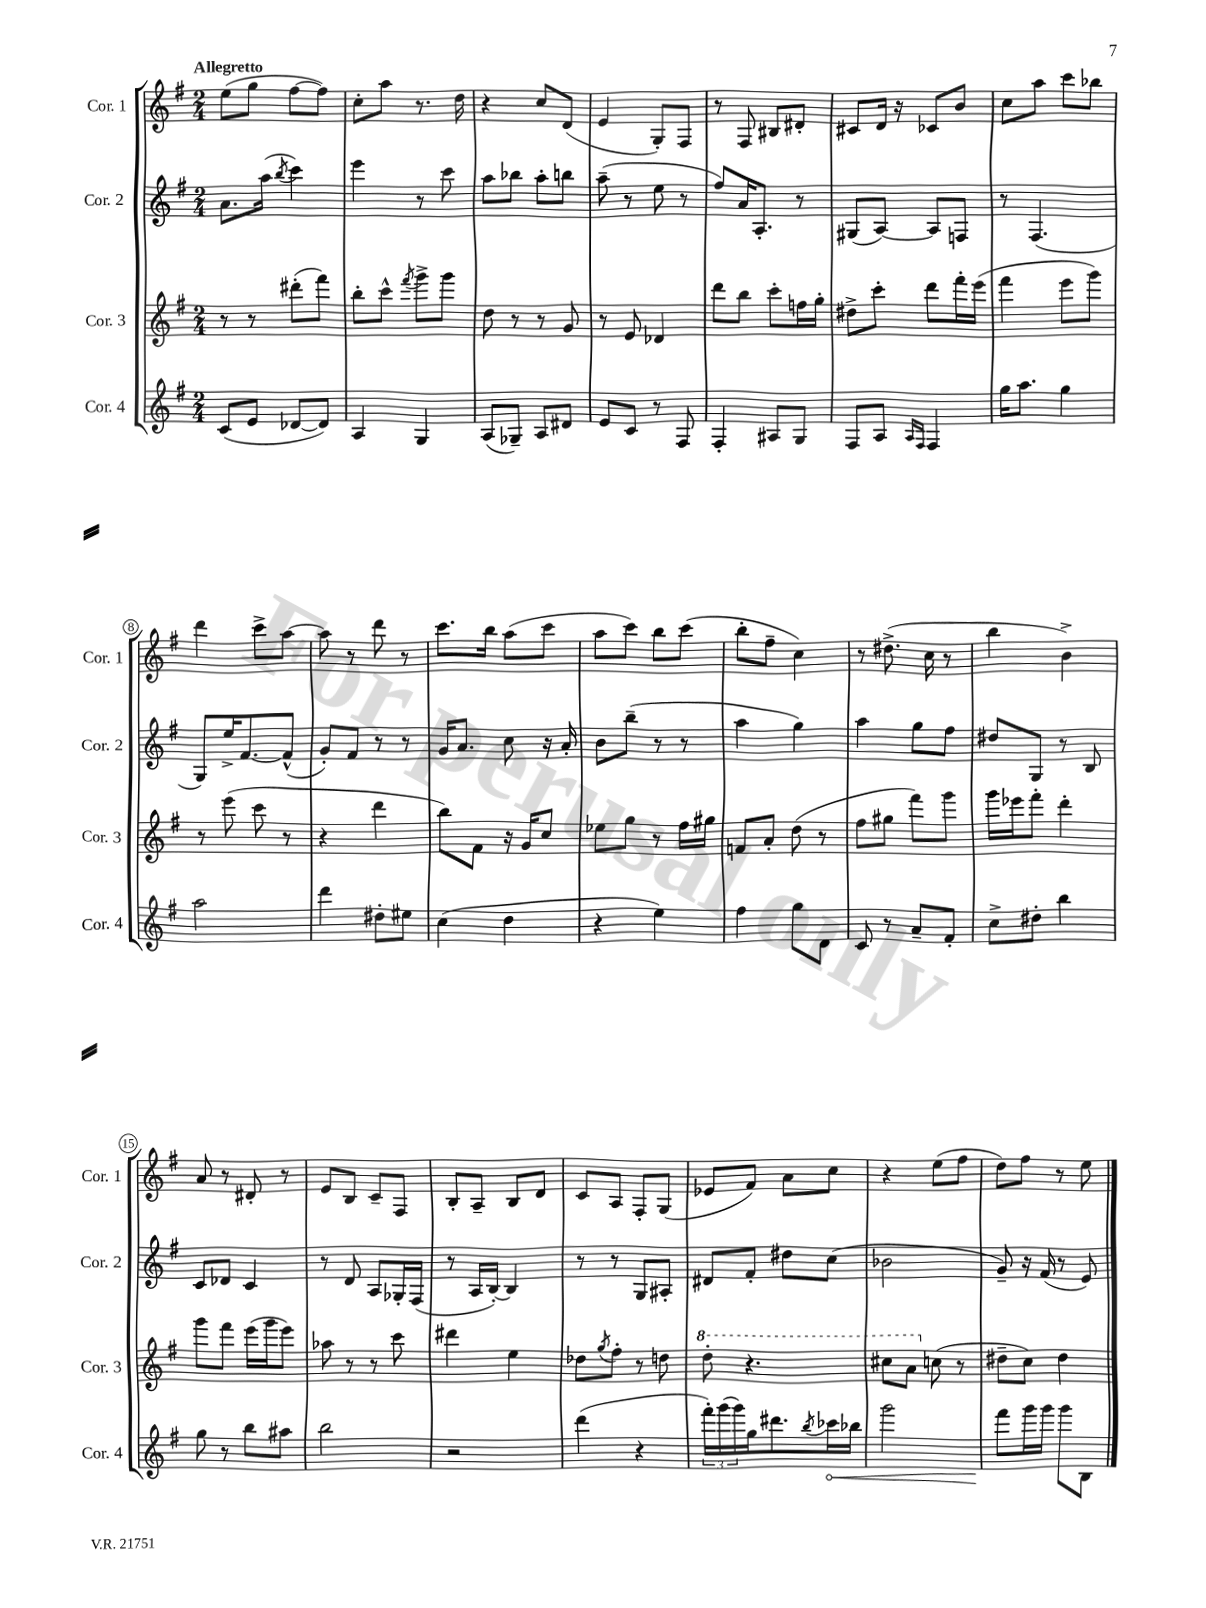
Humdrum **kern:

**kern	**dynam	**kern	**kern	**kern
*part4	*part4	*part3	*part2	*part1
*staff4	*staff4	*staff3	*staff2	*staff1
*I"Cor. 4	*	*I"Cor. 3	*I"Cor. 2	*I"Cor. 1
*I'Cor. 4	*	*I'Cor. 3	*I'Cor. 2	*I'Cor. 1
*clefG2	*	*clefG2	*clefG2	*clefG2
*k[f#]	*	*k[f#]	*k[f#]	*k[f#]
*M2/4	*	*M2/4	*M2/4	*M2/4
=1	=1	=1	=1	=1
!	!	!	!	!LO:TX:a:B:t=Allegretto
(8c/L	.	8r	8.a\L	(8ee\L
8e/J	.	8r	.	8gg\J
.	.	.	(16aa\Jk	.
.	.	.	8qbb/	.
[8d-X/L	.	(8ddd#X'\L	4ccc\)	[8ff#\L
8d-/J])	.	8fff#\J)	.	8ff#\J])
=2	=2	=2	=2	=2
4A/	.	8bb'\L	4eee\	8cc'\L
.	.	8ccc^^\J	.	8aa\J
.	.	8qfff#/	.	.
4G/	.	8ggg^\L	8r	8.r
.	.	8ggg\J	8ccc\	.
.	.	.	.	16dd\
=3	=3	=3	=3	=3
(8A/L	.	8dd\	8aa\L	4r
8G-X~/J)	.	8r	8bb-X\J	.
8A/L	.	8r	8aa'\L	8cc/L
8d#X/J	.	8g/	8bbn\J	(8d/J
=4	=4	=4	=4	=4
8e/L	.	8r	(8aa~\	4e/
8c/J	.	8e/	8r	.
8r	.	4d-X/	8ee\	8G'/L)
8F#/	.	.	8r	8F#/J
=5	=5	=5	=5	=5
4F#'/	.	8ddd\L	8ff#/L)	8r
.	.	8bb\J	16a/K	8F#/
.	.	.	8.A'/J	.
8A#X/L	.	8ccc'\L	.	8B#X/L
8G/J	.	16ffn\L	8r	8d#X'/J
.	.	16gg'\JJ	.	.
=6	=6	=6	=6	=6
8F#/L	.	8dd#X^\L	(8G#X/L	8c#X/L
8A/J	.	8ccc'\J	[8A/J)	16d/Jk
.	.	.	.	16r
16qqA/LL	.	.	.	.
16qqF#/JJ	.	.	.	.
4F#/	.	8ddd\L	8A/L]	8c-X/L
.	.	16fff#'\L	8Fn/J	8b/J
.	.	(16eee\JJ	.	.
=7	=7	=7	=7	=7
16gg\KL	.	4fff#\	8r	8cc\L
8.aa\J	.	.	.	.
.	.	.	(4.F#/	8aa\J
4gg\	.	8eee\L	.	8ccc\L
.	.	8ggg\J)	.	8bb-X\J
!!LO:LB:g=z
=8	=8	=8	=8	=8
2aa\	.	8r	8G/L)	4ddd\
.	.	(8eee\	16ee^/K	.
.	.	.	[8.f#/	.
.	.	8ccc\	.	8ccc^\L
.	.	8r	(8f#^^/J]	[8aa\J
=9	=9	=9	=9	=9
4ddd\	.	4r	8g'/L)	8aa\]
.	.	.	8f#/J	8r
8dd#X'\L	.	4ddd\	8r	8ddd\
8ee#X\J	.	.	8r	8r
=10	=10	=10	=10	=10
(4cc\	.	8bb\L)	16g/KL	8.ccc\L
.	.	.	8.a/J	.
.	.	8f#\J	.	.
.	.	.	.	16bb\Jk
4dd\	.	16r	8cc\	(8aa\L
.	.	16g/KL	.	.
.	.	8cc/J	16r	8ccc\J
.	.	.	16a'/	.
=11	=11	=11	=11	=11
4r	.	8ee-X\L	8b\L	8aa\L
.	.	8gg\J	(8bb~\J	8ccc\J)
4ee\)	.	8r	8r	8bb\L
.	.	16ff#\LL	8r	(8ccc\J
.	.	16gg#X\JJ	.	.
=12	=12	=12	=12	=12
4ff#\	.	8fn/L	4aa\	8bb'\L
.	.	8a'/J	.	8ff#~\J
8gg\L	.	(8dd\	4gg\)	4cc\)
8d\J	.	8r	.	.
=13	=13	=13	=13	=13
8c/	.	8ff#\L	4aa\	8r
8r	.	8gg#X\J	.	(8.dd#X^\
8a~/L	.	8fff#\L)	8gg\L	.
.	.	.	.	16cc\
8f#'/J	.	8ggg\J	8ff#\J	8r
=14	=14	=14	=14	=14
8cc^\L	.	16ggg\LL	8dd#X/L	4bb\
.	.	16eee-X\J	.	.
8dd#X'\J	.	8fff#'\J	8G/J	.
4bb\	.	4ddd'\	8r	4b^\)
.	.	.	8B/	.
!!LO:LB:g=z
=15	=15	=15	=15	=15
8gg\	.	8ggg\L	8c/L	8a/
8r	.	8fff#\J	8d-X/J	8r
8bb\L	.	(16eee\LL	4c/	8d#X'/
.	.	16ggg\J	.	.
8aa#X\J	.	8eee\J)	.	8r
=16	=16	=16	=16	=16
2bb\	.	8aa-X\	8r	8e/L
.	.	8r	8d/	8B/J
.	.	8r	8A/L	8c~/L
.	.	8ccc\	16G-X'/L	8F#/J
.	.	.	(16F#/JJ	.
=17	=17	=17	=17	=17
2r	.	4ddd#X\	8r	8B'/L
.	.	.	16A/LL	8A~/J
.	.	.	[16B'/JJ)	.
.	.	4ee\	4B/]	8B/L
.	.	.	.	8d/J
=18	=18	=18	=18	=18
(4ddd\	.	8dd-X\L	8r	8c/L
.	.	8qgg/	.	.
.	.	8ff#'\J	8r	8A/J
4r	.	8r	8G/L	8F#'/L
.	.	8ddn\	8A#X'/J	(8G/J
=19	=19	=19	=19	=19
*	*	*8va	*	*
24fff#'\LL)	.	8ddd'\	8d#X/L	8e-X/L
(24ggg\	.	.	.	.
24ggg\)	.	.	.	.
16gg\J	.	4.r	8f#'/J	8f#/J)
8.ddd#X\	.	.	.	.
.	.	.	8dd#X\L	8a\L
8qbb/	.	.	.	.
!	!LO:HP:b	!	!	!
16ccc-X\L	<	.	(8cc\J	8cc\J
16bb-X\JJ	.	.	.	.
=20	=20	=20	=20	=20
2ggg\	.	8ccc#X\L	2b-X\	4r
.	.	8aa\J	.	.
*	*	*X8va	*	*
.	.	(8ccn\	.	(8ee\L
.	.	8r	.	8ff#\J
=21	=21	=21	=21	=21
8fff#\L	.	8dd#X~\L	8g~/)	8dd\L)
16ggg\L	[	8cc\J)	16r	8ff#\J
16ggg\JJ	.	.	(16f#/	.
8ggg\L	.	4dd#\	8r	8r
8B\J	.	.	8e/)	8ee\
==	==	==	==	==
*-	*-	*-	*-	*-
